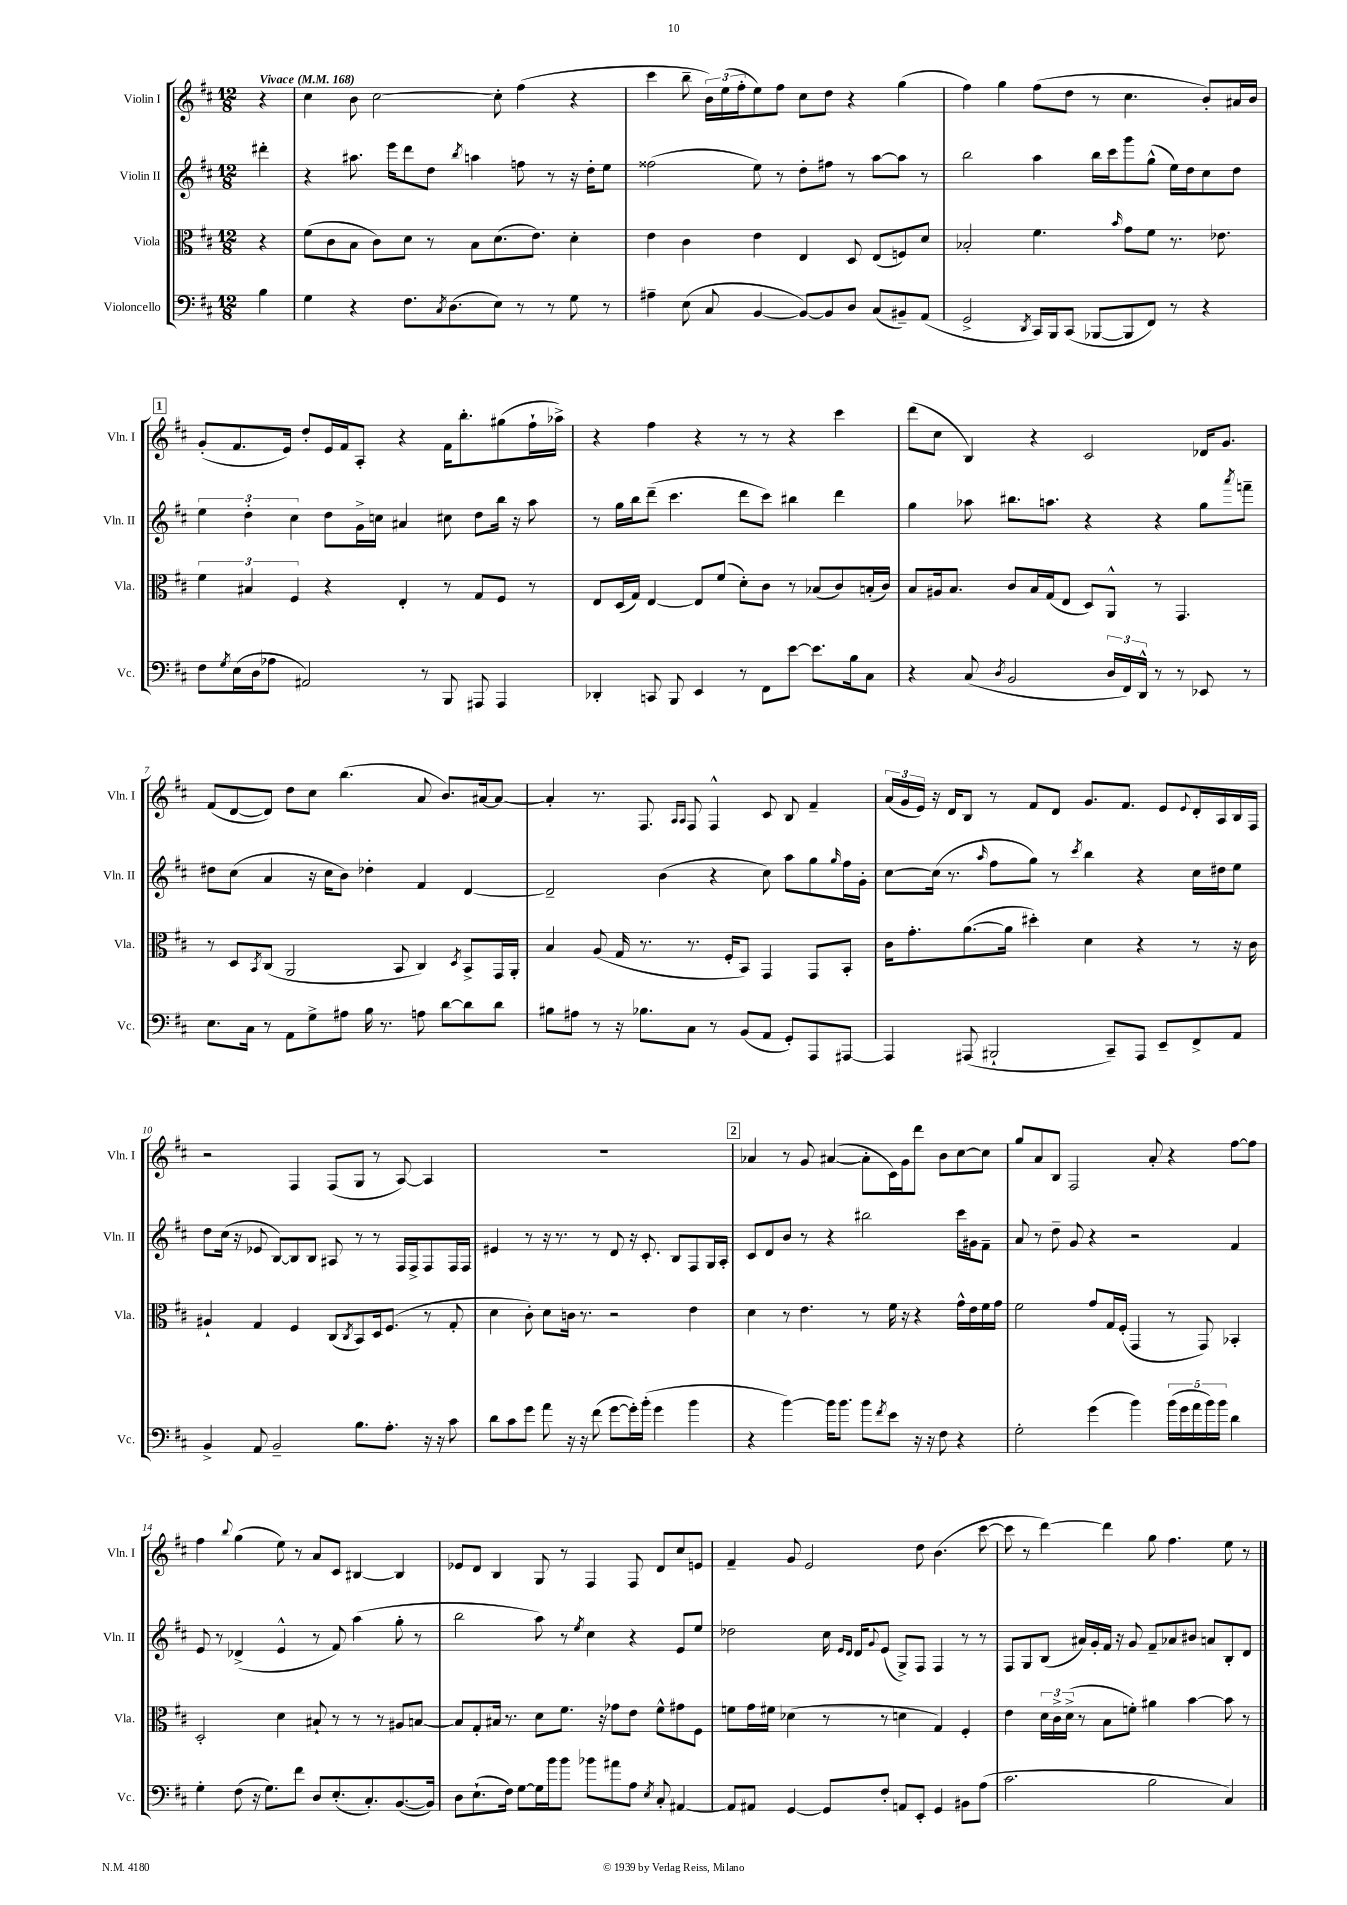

**kern	**kern	**kern	**kern
*staff4	*staff3	*staff2	*staff1
*clefF4	*clefC3	*clefG2	*clefG2
*k[f#c#]	*k[f#c#]	*k[f#c#]	*k[f#c#]
*M12/8	*M12/8	*M12/8	*M12/8
*MM168	*MM168	*MM168	*MM168
4B	4r	4ddd#'	4r
=	=	=	=
4G	(8f#	4r	4cc#
.	8c#	.	.
4r	8B	8.aa#	8b
.	8c#)	.	[2cc#
.	.	16eee	.
8.F#	8d	8ddd	.
.	8r	8dd	.
8qC#	.	.	.
(8.D	.	.	.
.	.	8qbb	.
.	8B	4aa	.
8E)	(8.d	.	8cc#']
8r	.	8ff	(4ff#
.	8.e)	.	.
8r	.	8r	.
8G	4d'	16r	4r
.	.	16dd'	.
8r	.	8ee	.
=	=	=	=
4A#~	4e	(2ff##	4ccc#
(8E	4c#	.	8bb~
8C#	.	.	24b)
.	.	.	(24ee
.	.	.	24ff#'
[4BB	4e	8ee)	8ee)
.	.	8r	8ff#
8BB_)	4E	8dd'	8cc#
8BB]	.	8ff#	8dd
8D	8D	8r	4r
(8C#	(8E	[8aa	.
8BB#~)	8F)	8aa]	(4gg
(8AA	8d	8r	.
=	=	=	=
2GG^	2B-'	2bb	4ff#)
.	.	.	4gg
8qDD	.	.	.
16CC#)	4.f#	4aa	(8ff#
16BBB	.	.	.
(8CC#	.	.	8dd
[8BBB-	.	16bb	8r
.	.	16ccc#	.
.	16qqb	.	.
8BBB-]	8g	8ggg	4.cc#
8FF#)	8f#	(8gg^^	.
8r	8.r	16ee)	.
.	.	16dd	.
4r	.	8cc#	8b')
.	8.e-	.	.
.	.	8dd	16a#
.	.	.	16b
=	=	=	=
8F#	6f#	6ee	(8g'
8qG	.	.	.
(16E	.	.	8.f#
.	6B#	6dd'	.
16D	.	.	.
8A-	.	.	.
.	.	.	16e)
.	6F#	6cc#	.
2AA#)	.	.	8dd'
.	4r	8dd	16e
.	.	.	16f#
.	.	16g^	8A'
.	.	16cc	.
.	4E'	4a#	4r
8r	.	.	.
8BBB	8r	8cc#	16f#
.	.	.	8.bb'
8AAA#	8G	8dd	.
4AAA#	8F#	16bb	(8gg#
.	.	16r	.
.	8r	8aa	16ff#`
.	.	.	16aa-^)
=	=	=	=
4DD-'	8E	8r	4r
.	(16D	16gg	.
.	16G)	16bb	.
8CC	[4E	(8ddd~	4ff#
8BBB	.	4.ccc#	.
4EE	8E]	.	4r
.	(8f#	.	.
8r	8d')	8ddd	8r
8FF#	8c#	8ccc#)	8r
[8e	8r	4bb#	4r
8.e]	(8B-	.	.
.	8c#)	4ddd	4ccc#
16B	.	.	.
8C#	(16B'	.	.
.	16c#)	.	.
=	=	=	=
4r	8B	4gg	(8ddd
.	16A#	.	8cc#
.	8.B	.	.
(8C#	.	8aa-	4B)
8qD	.	.	.
2BB	8c#	8.bb#	.
.	16B	.	4r
.	(16G	8.aa	.
.	8E	.	.
.	8D)	4r	2c#
24D	8AA^^	.	.
24FF#)	.	.	.
24DD^^	.	.	.
8r	8r	4r	.
8r	4.GG	.	.
8EE-	.	8gg	16d-
.	.	.	8.g
.	.	8qaaa	.
8r	.	8fff~	.
=	=	=	=
8.E	8r	8dd#	(8f#
.	8D	(8cc#	[8d
16C#	.	.	.
.	8qBB	.	.
8r	(8C#	4a	8d])
8AA	2AA	.	8dd
8G^	.	16r	8cc#
.	.	16cc#	.
8A#	.	8b)	(4.bb
16B	.	4dd-'	.
8.r	.	.	.
.	8BB	.	.
8A	4C#)	4f#	8a
[8d	.	.	8.b)
.	8qD	.	.
8d]	8BB^	[4d	.
.	.	.	[16a#
8d	16GG	.	8a#_
.	16AA'	.	.
=	=	=	=
8B#	4B	2d~]	4a#']
8A#	.	.	.
8r	(8A	.	8.r
16r	16G	.	.
8.B-	8.r	.	8.F#
.	.	(4b	.
.	.	.	16qqA
.	.	.	16qqA
8C#	8.r	.	8F#
8r	.	4r	4F#^^
.	16F#'	.	.
(8BB	8BB)	.	.
8AA	4GG	8cc#)	8c#
8GG')	.	8aa	8B
8AAA	8GG	8gg	4f#~
.	.	16qqgg	.
[8AAA#	8BB'	16ff#	.
.	.	16g'	.
=	=	=	=
4AAA#]	16c#	[8cc#	(24a
.	.	.	24g
.	8.g'	.	.
.	.	.	24e)
.	.	(16cc#]	16r
.	.	8.r	16d
(8AAA#	([8.a	.	8B
.	.	16qqaa	.
2BBB#`	.	8ff#	8r
.	16a]	.	.
.	4dd#')	8gg)	8f#
.	.	8r	8d
.	.	8qccc#	.
.	4d	4bb	8.g
8CC#~)	.	.	.
.	.	.	8.f#
8AAA#	4r	4r	.
8EE~	.	.	8e
.	.	.	8qqe
8FF#^	8r	16cc#	16d'
.	.	16dd#	16A
8AA	16r	8ee	16B
.	16c#	.	16F#
=	=	=	=
4BB^	4A#`	8dd	2r
.	.	(16cc#	.
.	.	16r	.
8AA	4G	8e-	.
2BB~	.	[8B)	.
.	4F#	8B]	4F#
.	.	8B	.
.	(8C#	8A#	(8F#
.	8qC#	.	.
8.B	8BB)	8r	8G
.	16D	8r	8r
8.A'	(8.F#	.	.
.	.	16F#	[8A)
.	.	16F#^	.
16r	8r	8F#	4A]
16r	.	.	.
8c#	8G'	16F#	.
.	.	16F#	.
=	=	=	=
8d	4d	4e#	1.r
8c#	.	.	.
8g	8c#')	8r	.
8a	8d	16r	.
.	.	8.r	.
16r	16c	.	.
16r	8.r	.	.
(8f#	.	8r	.
[8g	2r	8d	.
16g'])	.	16r	.
(16b'	.	8.c#'	.
4g	.	.	.
.	.	8B	.
4b	4e	8F#	.
.	.	16G	.
.	.	16A'	.
=	=	=	=
4r	4d	8c#	4a-
.	.	8d	.
[4b)	8r	8b	8r
.	4.e	8r	8g
16b]	.	4r	([4a#
8.b	.	.	.
8b	8r	2bb#	8a#']
8qf#	.	.	.
8e	16f#	.	16c#)
.	16r	.	16g
16r	4r	.	8ddd
16r	.	.	.
8F#	.	.	8b
4r	16g^^	16ccc#	[8cc#
.	16e	16g#	.
.	16f#	8f#~	8cc#]
.	16g	.	.
=	=	=	=
2G'	2f#	8a	8gg
.	.	8r	8a
.	.	8dd~	8B
.	.	8g	2F#
(4g	8g	4r	.
.	16G	.	.
.	(16F#'	.	.
4b)	4GG	2r	.
.	.	.	8a'
(20b	8r	.	4r
20g	.	.	.
20a	.	.	.
.	8GG)	.	.
20b)	.	.	.
20b	.	.	.
4d	4BB-'	4f#	[8ff#
.	.	.	8ff#]
=	=	=	=
4G'	2D'	8e	4ff#
.	.	8r	.
.	.	.	8qqbb
(8F#	.	(4d-^	(4gg
16r	.	.	.
8.G)	.	.	.
.	4d	4e^^	8ee)
8f#	.	.	8r
8D	8B#`	8r	8a
(8.E'	8r	8f#)	8c#
.	8r	(4aa	[4B#
8.C#')	.	.	.
.	8r	.	.
([8.BB	8A#	8gg'	4B#]
.	[8B	8r	.
16BB])	.	.	.
=	=	=	=
8D	8B]	2bb	8e-
(8.E`	8G'	.	8d
.	16B#	.	4B
16F#)	8.r	.	.
[8G	.	.	.
16G]	8d	8aa)	8G
16b	.	.	.
8b	8.f#	8r	8r
.	.	8qee	.
8b-	.	4cc#	4F#
.	16r	.	.
8a#	8g-	.	.
8A	8e	4r	8F#
8qE	.	.	.
8C#'	8f#^^	.	8d
[4AA#	8g#	8e	8cc#
.	8F#	8ee	8e
=	=	=	=
8AA#]	8f	2dd-	4f#~
8AA#	16g	.	.
.	16f#	.	.
[4GG	(4d-	.	8g
.	.	.	2e
8GG]	8r	16cc#	.
.	.	16qqe	.
.	.	16qqd	.
.	.	16d	.
.	.	8qqg	.
8F#'	8r	(8e	.
8AA	4d	8G^)	.
8EE'	.	8F#	8dd
4GG	4G)	4F#	(4.b
8BB#	4F#'	8r	.
(8A	.	8r	[8ccc#
=	=	=	=
2.c#	4e	8F#	8ccc#]
.	.	8G	8r
.	24d	(8B	[4ddd)
.	24c#^	.	.
.	(24d^	.	.
.	8r	16a#)	.
.	.	16g'	.
.	8B	16f#	4ddd]
.	.	16r	.
.	8f')	8g	.
2B	4a#	8f#~	8gg
.	.	8a-	4.ff#
.	[4b	8b#	.
.	.	8a	.
4C#)	8b]	8B'	8ee
.	8r	8d	8r
==	==	==	==
*-	*-	*-	*-
